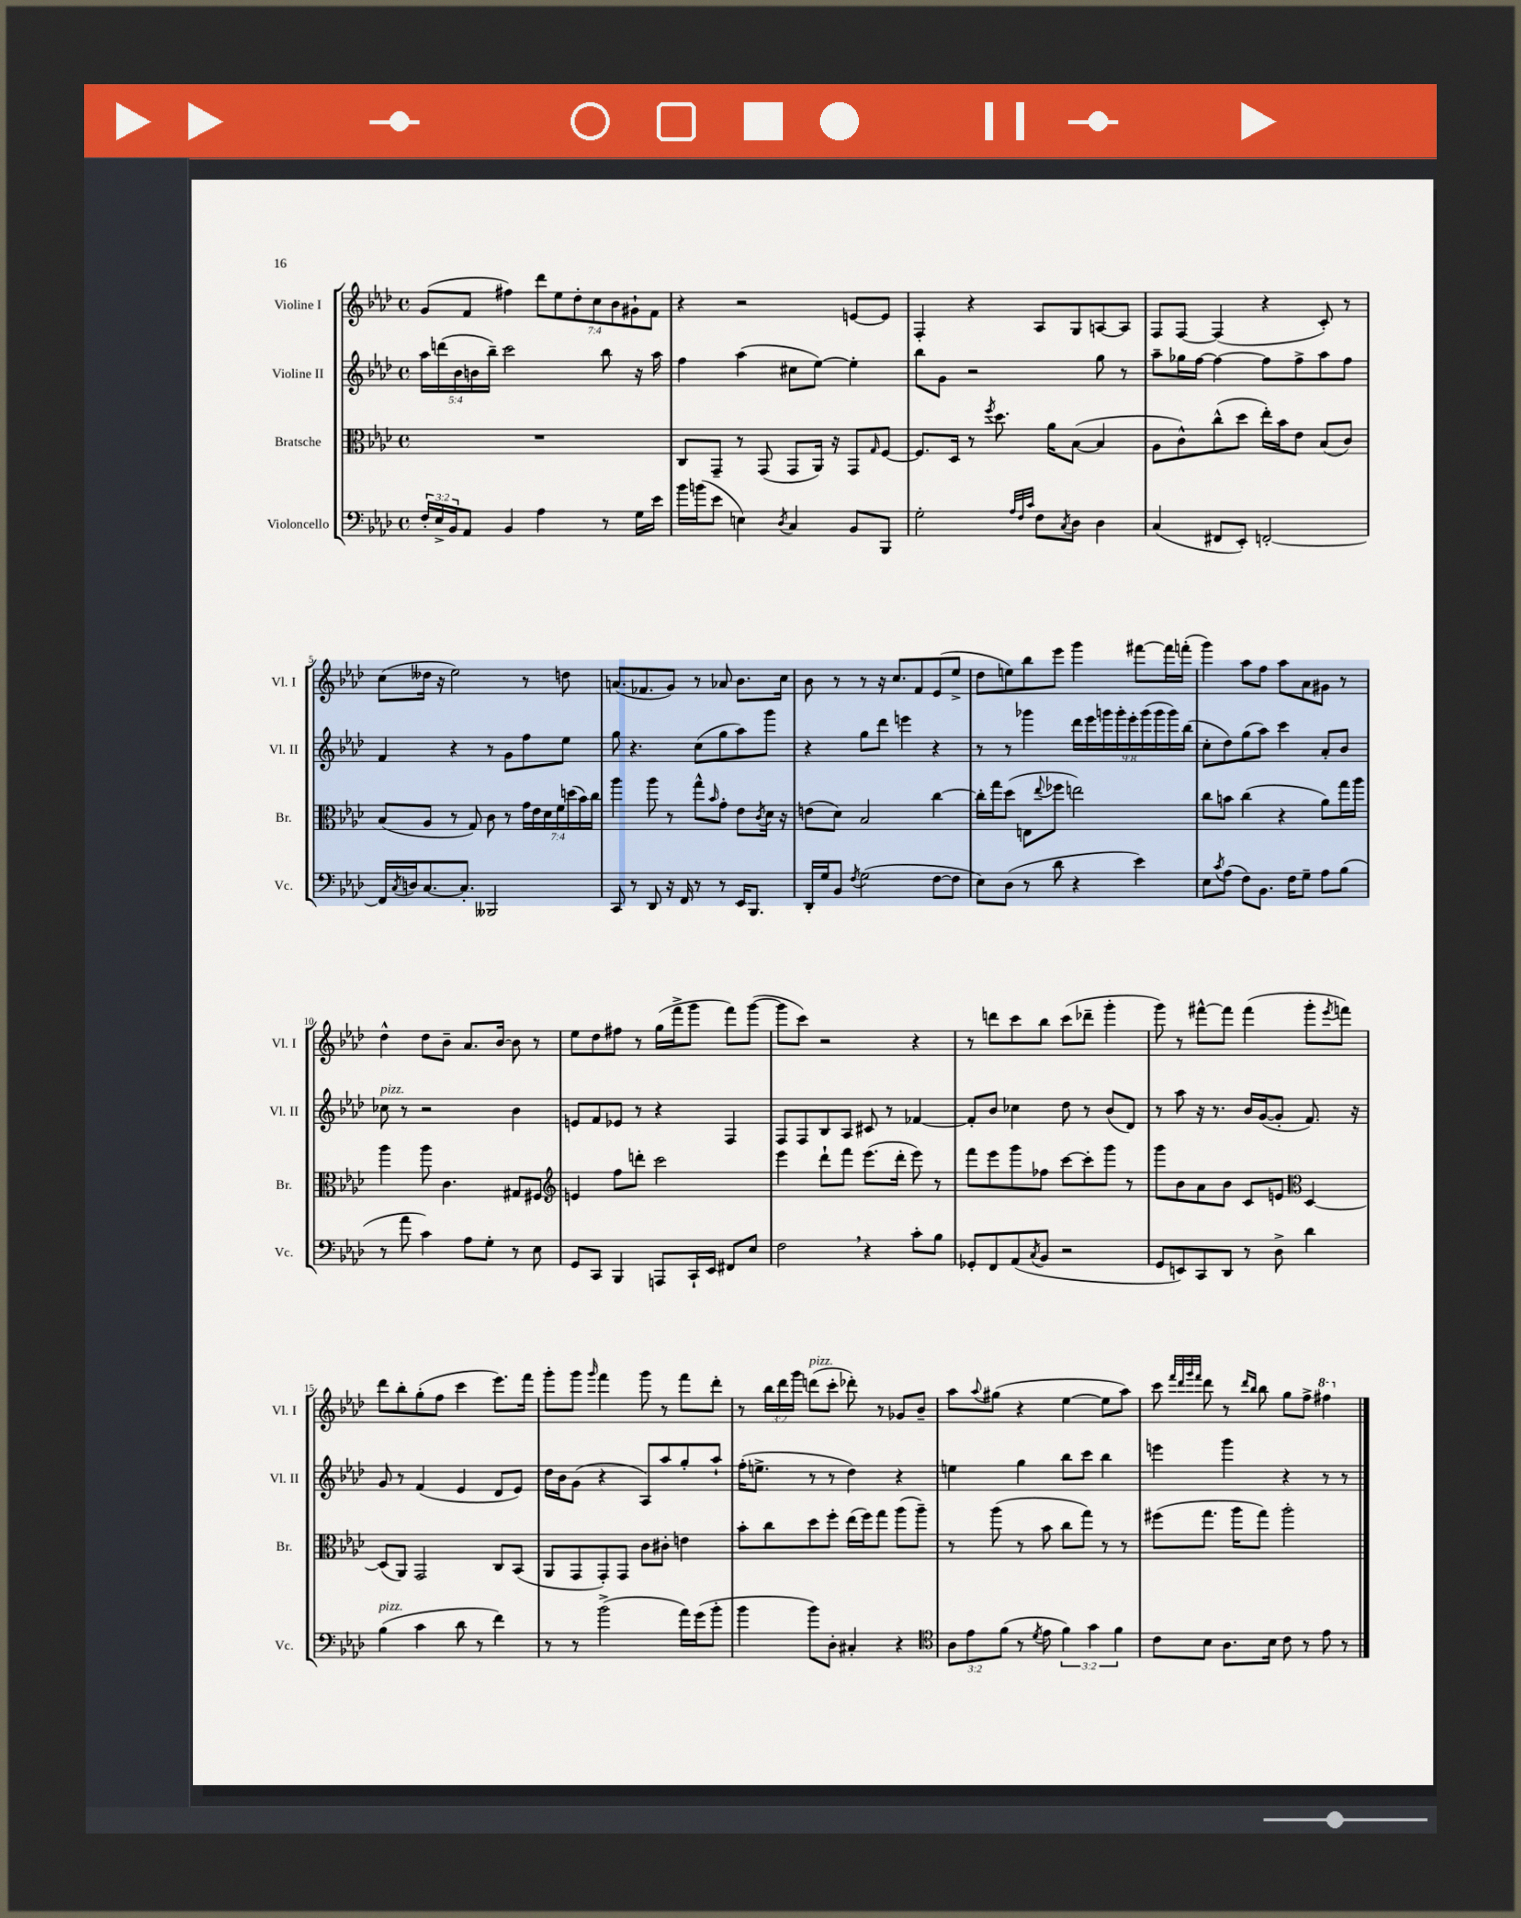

**kern	**kern	**kern	**kern
*staff4	*staff3	*staff2	*staff1
*clefF4	*clefC3	*clefG2	*clefG2
*k[b-e-a-d-]	*k[b-e-a-d-]	*k[b-e-a-d-]	*k[b-e-a-d-]
*M4/4	*M4/4	*M4/4	*M4/4
*met(c)	*met(c)	*met(c)	*met(c)
24F'/LL	1r	20aa-\LL	(8g/L
24E-^/	.	.	.
.	.	(20ddd\	.
24BB-/J	.	.	.
.	.	20b-\	.
8AA-/J	.	.	8f/J
.	.	20b\	.
.	.	20bb-~\JJ)	.
4BB-/	.	2ccc\	4ff#\)
4A-\	.	.	14ddd-\L
.	.	.	14ee-\
.	.	.	14dd-'\
.	.	.	14cc\
8r	.	8bb-\	.
.	.	.	14b-\
.	.	.	14g#`\
16G\LL	.	16r	.
.	.	.	14f\J
16e-\JJ	.	16aa-\	.
=	=	=	=
16b-\LL	8C/L	4ff\	4r
(16b\J	.	.	.
8e-\J	8GG~/J	.	.
4E\)	8r	(4aa-\	2r
.	(8GG/	.	.
8qD-/	.	.	.
4C/	8GG/L	8cc#\L	.
.	16AA-/Jk)	[8ee-\J)	.
.	16r	.	.
8BB-/L	8GG/L	4ee-'\]	[8e/L
.	16qqG/	.	.
8BBB-/J	[8F/J	.	8e/]J
=	=	=	=
2G'\	8.F/]L	8bb-\L	4F'/
.	.	8g\J	.
.	16D-/Jk	.	.
.	8r	2r	4r
.	8qff/	.	.
.	8.dd-\	.	.
32qqA-/LLL	.	.	.
32qqF/	.	.	.
32qqc/JJJ	.	.	.
8F\L	.	.	8A-/L
.	16a-\LK	.	.
8qC/	.	.	.
8D-\J	([8B-\J	.	8G/
4D-\	4B-/]	8gg\	[8A/
.	.	8r	8A/]J
=	=	=	=
(4C/	8A-\L	8aa-~\L	8F/L
.	8c^^\)	16gg-\L	[8F/J
.	.	[16ff\JJ	.
8FF#/L	(8cc^^\	4ff\_	(4F/]
8EE-'/J)	8dd-\J	.	.
[2FF'/	16ee-'\LL)	8ff\]L	4r
.	16b-\J	.	.
.	8e-\J	8ff^\	.
.	(8B-/L	8aa-\	8c'/)
.	8c/J)	8ff\J	8r
=	=	=	=
16FF/]LL	(8B-/L	4f/	(8cc\L
8qC/	.	.	.
16D/J	.	.	.
[8.C/	8A-/J	.	16dd--\Jk
.	.	.	16r
.	8r	4r	2ee-\)
8.C'/]J	.	.	.
.	8G/)	.	.
2BBB--/	8c\	8r	.
.	8r	8g\L	.
.	28g\LL	8ff\	8r
.	28e-\	.	.
.	28d-\	.	.
.	28f\	.	.
.	.	8ee-\J	8dd\
.	(28dd\	.	.
.	28b-\)	.	.
.	28cc\JJ	.	.
=	=	=	=
8CC/	4aa-\	8gg\	(8.a/L
8r	.	4.r	.
.	.	.	8.f-/
8DD-/	8aa-\	.	.
16r	8r	.	8g/J)
16FF/	.	.	.
8r	8gg^^\L	(8cc\L	8r
.	16qqb-/	.	.
8r	8g'\J	8gg\	8a-/
16EE-/LK	8e-\L	8aa-\)	8.b-\L
8.BBB-/J	.	.	.
.	8qc/	.	.
.	16d-\Jk	8ggg\J	.
.	16r	.	16cc\Jk
=	=	=	=
16DD-'/LL	(8e\L	4r	8b-\
16G/J	.	.	.
8BB-/J	8d-\J)	.	8r
8qF/	.	.	.
(2G\	2B-/	8gg\L	8r
.	.	8ddd-\J	16r
.	.	.	8.cc/L
.	.	4eee\	.
.	.	.	8f/
[8F\L	[4cc\	4r	(8e-/
8F\]J	.	.	8ee-^/J
=	=	=	=
8E-\L)	16cc'\]LL	8r	8dd-\L
.	16gg\J	.	.
(8D-\J	(8dd-\J	8r	8ee\)
8r	8E\L	4ggg-\	8bb-\
.	8qqee-/	.	.
8d-\	8ff-\J	.	8eee-\J
4r	2ee\)	18ddd-\LL	4ggg\
.	.	18eee-\	.
.	.	18ggg\	.
.	.	18ggg'\	.
.	.	18eee-'\	.
4e-\)	.	.	[8fff#\L
.	.	(18ggg\	.
.	.	18ggg\	.
.	.	.	16fff#\]L
.	.	18ggg\)	.
.	.	.	(16fff'\JJ
.	.	(18bb-\JJ	.
=	=	=	=
8E-\L	8cc\L	8cc'\L	4ggg\)
8qc/	.	.	.
(8A-\J	8b\J	8dd-\)	.
8F\L)	(4cc\	(8gg\	8aa-\L
8.BB-\J	.	8aa-\J)	8ff\J
.	4r	4ccc\	8aa-\L
16F\LK	.	.	.
8G~\J	.	.	8a-\
8A-\L	8a-\L)	8a-'/L	8g#\J
(8B-\J	16gg\L	8b-/J	8r
.	16aa-\JJ	.	.
=	=	=	=
8r	4aa-\	8cc-\	4dd-^^\
8a-\	.	8r	.
4c\)	8aa-\	2r	8dd-\L
.	4.c\	.	8b-~\J
8A-\L	.	.	8.a-/L
8G'\J	.	.	.
.	.	.	[16b-/Jk
8r	8G#/L	4b-\	8b-\]
8E-\	8F#/J	.	8r
=	=	=	=
*	*clefG2	*	*
8GG/L	4e/	8e/L	8ee-\L
8CC/J	.	8f/	8dd-\
4BBB-/	8ff\L	8e-/J	8ff#\J
.	8ddd'\J	8r	8r
8AAA/L	2ccc\	4r	(16gg\LL
.	.	.	16fff^\J
16CC`/L	.	.	8ggg\J
16EE-/JJ	.	.	.
8FF#/L	.	4F/	8fff\L)
8E-/J	.	.	([8ggg\J
=	=	=	=
2F\	4eee-\	8F/L	8ggg\]L
.	.	8F/	8ccc\J)
.	8ddd-`\L	8B-/	2r
.	8fff\J	8A-/J	.
4r	(8.eee-\L	8c#/	.
.	.	8r	.
.	16ddd-'\Jk	.	.
8c'\L	8eee-\)	[4f-/	4r
8B-\J	8r	.	.
=	=	=	=
8GG-'/L	8fff\L	8f-'/]L	8r
8FF/	8eee-\	8b-/J	8ddd\L
(8AA-/	8ggg\	4cc-\	8ccc\
8qC/	.	.	.
8BB-/J	8ff-\J	.	8bb-\J
2r	[8ccc\L	8dd-\	(8ccc\L
.	8ccc'\]	8r	8ddd-~\J
.	8ggg\J	(8b-/L	4ggg'\
.	8r	8d-/J)	.
=	=	=	=
8GG/L	8ggg\L	8r	8ggg\)
8EE/)	8b-\	8aa-\	8r
8CC/	8a-\	16r	[8fff#^^\L
.	.	8.r	.
8DD-/J	8b-\J	.	8fff#\]J
8r	8c/L	16b-/LL	(4fff#\
.	.	([16g/J	.
8D-^\	8e/J	8g'/]J	.
*	*clefC3	*	*
4d-\	[4D-/	8.f/)	8ggg'\L
.	.	.	8qeee-/
.	.	.	8fff\J)
.	.	16r	.
=	=	=	=
(4B-\	(8D-/]L	8g/	8ddd-\L
.	8AA-/J)	8r	8bb-'\
4c\	2GG/	(4f/	(8gg'\
.	.	.	8ff\J
8d-\	.	4e-/	4ccc\
8r	.	.	.
4f\)	8C/L	8d-/L	8.eee-\L)
.	(8BB-/J	8e-/J)	.
.	.	.	16fff\Jk
=	=	=	=
8r	8AA-/L	16dd-\LL	8ggg'\L
.	.	16b-\J	.
8r	8GG/	(8g\J	8ggg\J
.	.	.	16qqggg/
(2b-^\	8GG'/)	4r	4fff\
.	8GG/J	.	.
.	8c\L	8A-/L)	8ggg\
.	8c#'\J	8aa-/	8r
16a-\LL)	4e\	8gg'/	8fff\L
(16g\J	.	.	.
8b-'\J	.	8aa-`/J	8ddd-'\J
=	=	=	=
4b-\	8b-'\L	(16ff'\LK	8r
.	.	8.ee^\J	.
.	8cc\	.	24bb-\LL
.	.	.	24ddd-\
.	.	.	24ggg\JJ
8b-\L)	8dd-\	8r	(8ddd\L
8D-'\J	8ff'\J	8r	8ccc'\J
4C#'/	(16ee-\LL	4dd-\)	8ddd-'\)
.	16ff\J)	.	.
.	8gg\J	.	8r
4r	(8aa-\L	4r	8g-/L
.	8aa-~\J)	.	8b-~/J
=	=	=	=
*clefC4	*	*	*
12A-\L	8r	4ee\	8aa-\L
12e-\	.	.	.
.	.	.	8qqaa-/
.	(8aa-\	.	(8gg#\J
(12f\J	.	.	.
8r	8r	4gg\	4r
8qd-/	.	.	.
8e-\	8b-\	.	.
6f\)	8cc\L	8bb-\L	[4ee-\
.	8gg\J)	8ccc\J	.
6g\	.	.	.
.	8r	4bb-\	8ee-\]L
6f\	.	.	.
.	8r	.	8aa-\J)
=	=	=	=
8c\L	(8ff#\L	4eee\	8ccc\
.	.	.	32qqfff/LLL
.	.	.	32qqddd-/
.	.	.	32qqggg/
.	.	.	32qqfff/JJJ
8B-\J	8.gg\J	.	8ddd-\
8.A-\L	.	4ggg\	8r
.	16aa-\LK	.	.
.	.	.	16qqddd-/LL
.	.	.	16qqbb-/JJ
.	8gg\J)	.	8bb-\
16B-\Jk	.	.	.
8c\	2aa-'\	4r	8gg\L
8r	.	.	8ff^\J
8e-\	.	8r	4fff#\
8r	.	8r	.
==	==	==	==
*-	*-	*-	*-
